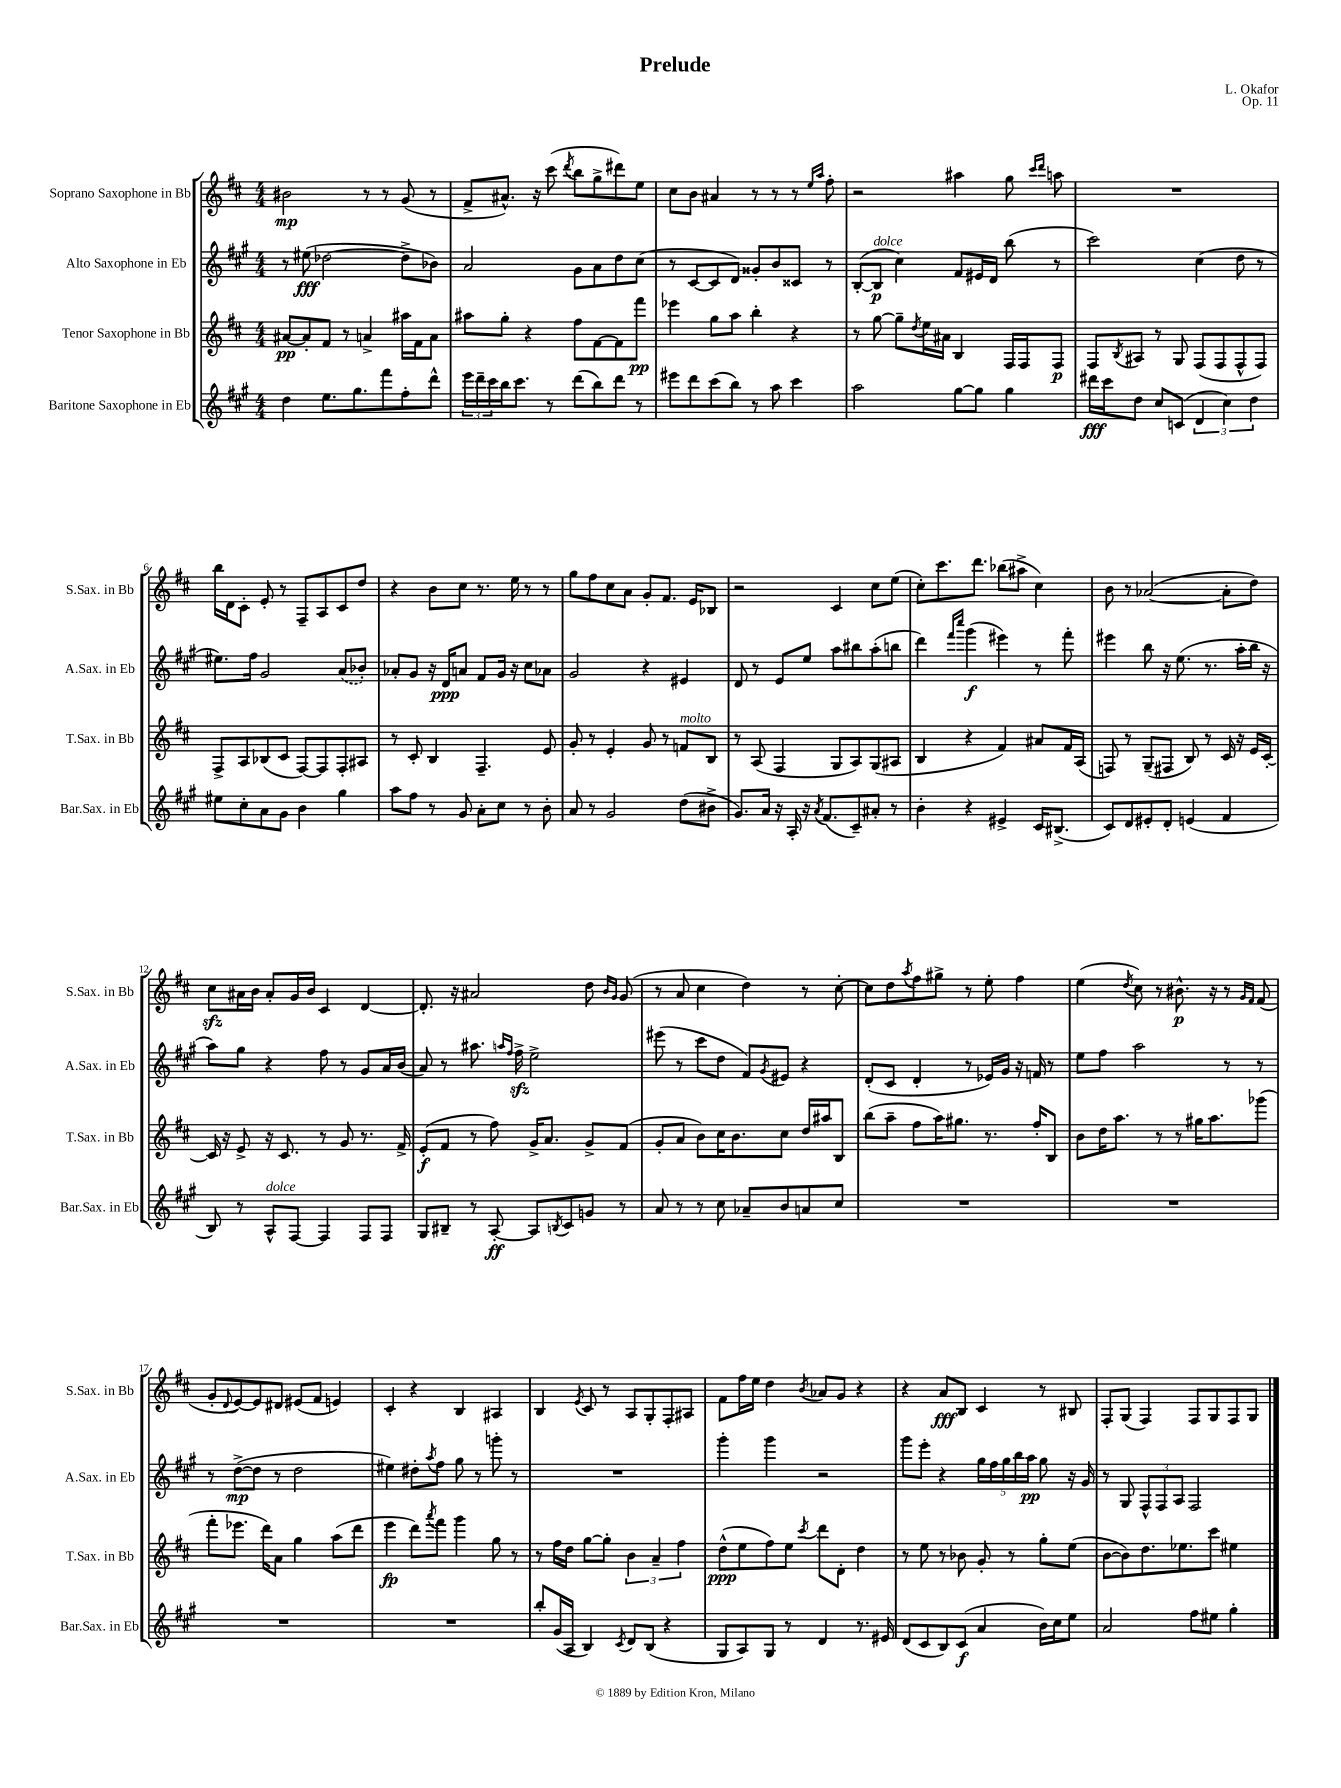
\header { title = "Prelude" composer = "L. Okafor" opus = "Op. 11" }
<<
\new StaffGroup <<
\new Staff = "s0" \with { instrumentName = "Soprano Saxophone in Bb" shortInstrumentName = "S.Sax. in Bb" } {
    \clef treble \key d \major \numericTimeSignature \time 4/4
    bis'2\mp r8 r8 g'8( r8 |
    fis'8-> ais'8.-^) r16 cis'''8( \acciaccatura { d'''8 } b''8 g''8-> dis'''8) e''8 |
    cis''8 b'8 ais'4 r8 r8 r8 \grace { e''16 a''16 } fis''8-. |
    r2 ais''4 g''8 \grace { cis'''16 d'''16 } a''8 |
    R1 |
    b''16 d'16 cis'8-. e'8-. r8 fis8-- a8 cis'8 d''8 |
    r4 b'8 cis''8 r8. e''16 r8 r8 |
    g''8 fis''8 cis''8 a'8 g'8-. fis'8. e'16 bes8 |
    r2 cis'4 cis''8 e''8( |
    cis''8-.) cis'''8. d'''8. bes''8( ais''8-> cis''4) |
    b'8 r8 aes'2~( aes'8-. d''8) |
    cis''8\sfz ais'16 b'16 ais'8-. g'16 b'16 cis'4 d'4~ |
    d'8.-. r16 ais'2 d''8 \grace { b'16 g'16 } g'8( |
    r8 a'8 cis''4 d''4) r8 cis''8~-. |
    cis''8 d''8 \acciaccatura { a''8 } fis''8 gis''8-> r8 e''8-. fis''4 |
    e''4( \acciaccatura { d''8 } cis''8) r8 bis'8.-^\p r16 r8 \grace { g'16 fis'16 } fis'8( |
    g'8-. \appoggiatura { d'8 } e'8~) e'8 dis'8 eis'8( fis'8 e'4) |
    cis'4-. r4 b4 ais4 |
    b4 \acciaccatura { e'8 } cis'8 r8 a8 g8-. fis8-. ais8 |
    fis'8 fis''16 e''16 d''4 \acciaccatura { b'8 } aes'8 g'8 r4 |
    r4 a'8\fff b8 cis'4 r8 bis8 |
    fis8-. g8( fis4) fis8 g8 fis8 g8 \bar "|." |
}
\new Staff = "s1" \with { instrumentName = "Alto Saxophone in Eb" shortInstrumentName = "A.Sax. in Eb" } {
    \clef treble \key a \major \numericTimeSignature \time 4/4
    r8 eis''8\fff( des''2~ des''8-> bes'8) |
    a'2 gis'8 a'8 d''8 cis''8( |
    r8 cis'8~ cis'8 d'8) gisis'8-. b'8 cisis'8 r8 |
    b8~-.( b8\p^\markup { \italic "dolce" } cis''4) fis'8 eis'16 d'16 b''8( r8 |
    cis'''2) cis''4( d''8 r8 |
    eis''8.) fis''16 gis'2 \once \slurDashed a'8( bes'8-.) |
    aes'8-. gis'8 r16 d'16\ppp a'8 fis'8 gis'16 r16 cis''8 aes'8 |
    gis'2 r4 eis'4 |
    d'8 r8 e'8 e''8 a''8 bis''8 a''8-.( b''8 |
    d'''4) \grace { fis'''16 cis''''16 } gis'''4\f( eis'''4) r8 fis'''8-. |
    eis'''4 b''8 r16 e''8.( r8. a''16-. b''16 r16 |
    a''8) gis''8 r4 fis''8 r8 gis'8 a'16 b'16( |
    a'8) r8 ais''8. \grace { a''16 fis''16 } fis''16->\sfz e''2-> |
    eis'''8( r8 cis'''8 d''8 fis'8) \acciaccatura { gis'8 } eis'8 r4 |
    d'8-.( cis'8 d'4-. r8 ees'16) gis'16 r16 f'16 r8 |
    e''8 fis''8 a''2 r8 r8 |
    r8 d''8~->\mp( d''8 r8 d''2 |
    eis''4) dis''8-. \acciaccatura { a''8 } fis''8 gis''8 r8 g'''8-. r8 |
    R1 |
    gis'''4-. gis'''4 r2 |
    gis'''8 e'''8-. r4 \tuplet 5/4 { gis''16 fis''16 gis''16 b''16 a''16\pp } gis''8 r16 gis'16 |
    r8 gis8 \tuplet 3/2 { fis8-^ fis8 a8 } fis2 \bar "|." |
}
\new Staff = "s2" \with { instrumentName = "Tenor Saxophone in Bb" shortInstrumentName = "T.Sax. in Bb" } {
    \clef treble \key d \major \numericTimeSignature \time 4/4
    ais'8~\pp ais'8-. fis'8 r8 a'4-> ais''16 fis'16 a'8 |
    ais''8 g''8-. r4 fis''8 fis'8~ fis'8 fis'''8\pp |
    ees'''4 g''8 a''8 b''4-. r4 |
    r8 g''8~ g''8-- \acciaccatura { d''8 } e''16 ais'16 b4 fis16 fis16 fis8\p |
    fis8 \acciaccatura { b8 } ais8 r8 g8 fis8( fis8 fis8-^ fis8) |
    fis8-> a8 bes8( cis'8 fis8~) fis8 fis8-. ais8 |
    r8 cis'8-. b4 fis4.-- e'8 |
    g'8-. r8 e'4-. g'8 r8 f'8^\markup { \italic "molto" } b8 |
    r8 a8( fis4 g8 a8) g8( ais8 |
    b4 r4 fis'4) ais'8 fis'16 a16( |
    f8) r8 g8--( fis8 b8) r8 cis'16 r16 e'16 cis'16~-. |
    cis'16 r16 e'8-> r16 cis'8. r8 g'8 r8. fis'16-> |
    e'8-.\f( fis'8 r8 fis''8) g'16-> a'8. g'8-> fis'8( |
    g'8-. a'8 b'8) cis''16 b'8. cis''8 d''16 ais''16 b8 |
    b''8( a''8-- fis''8 a''16) gis''8. r8. fis''16-. b8 |
    b'8 d''16 a''8. r8 r8 gis''16 a''8. ges'''8( |
    fis'''8-. ees'''8. d'''16) a'8 g''4 a''8( d'''8 |
    e'''4\fp d'''8) \acciaccatura { a'''8 } fis'''8 g'''4 g''8 r8 |
    r8 fis''16 d''16 g''8~ g''8-. \tuplet 3/2 { b'4 a'4-- fis''4 } |
    d''8-^\ppp( e''8 fis''8) e''8 \acciaccatura { cis'''8 } d'''8 d'8-. d''4 |
    r8 e''8 r8 bes'8 g'8-. r8 g''8-. e''8( |
    b'8~ b'8) d''8. ees''8. cis'''8 eis''4 \bar "|." |
}
\new Staff = "s3" \with { instrumentName = "Baritone Saxophone in Eb" shortInstrumentName = "Bar.Sax. in Eb" } {
    \clef treble \key a \major \numericTimeSignature \time 4/4
    d''4 e''8. gis''8. fis'''8 fis''8-. d'''8-^ |
    \tuplet 3/2 { e'''16 d'''16-- cis'''16 } b''16 cis'''8. r8 d'''8( b''8) d'''8 r8 |
    eis'''8 d'''8 cis'''8( b''8) r8 a''8 cis'''4 |
    a''2 gis''8~ gis''8 gis''4 |
    dis'''16\fff cis'''16 d''8 cis''8 c'8( \tuplet 3/2 { d'4 cis''4) d''4 } |
    eis''8 cis''8-. a'8 gis'8 b'4 gis''4 |
    a''8 fis''8 r8 gis'8 a'8-. cis''8 r8 b'8-. |
    a'8 r8 gis'2 d''8( bis'8-> |
    gis'8.) a'16 r16 a16-. r16 \acciaccatura { a'8 } fis'8.( cis'8--) ais'8-. r8 |
    b'4-. r4 eis'4-> cis'16 bis8.->( |
    cis'8) d'8 eis'8-. d'8-. e'4( fis'4 |
    b8) r8 a8-^^\markup { \italic "dolce" } fis8~ fis4 fis8 fis8 |
    gis8 bis8-- r8 a8~-.\ff a8 \acciaccatura { b8 } cis'8 g'8 r8 |
    a'8 r8 r8 cis''8 aes'8-- b'8 a'8 cis''8 |
    R1 |
    R1 |
    R1 |
    R1 |
    b''8-. gis'16( a16 b4) \acciaccatura { cis'8 } d'8 b8( r4 |
    gis8 a8) gis8 r8 d'4 r8. eis'16 |
    d'8( cis'8 b8) cis'8\f( a'4 b'16) cis''16 e''8 |
    a'2 fis''8 eis''8 gis''4-. \bar "|." |
}
>>
>>
